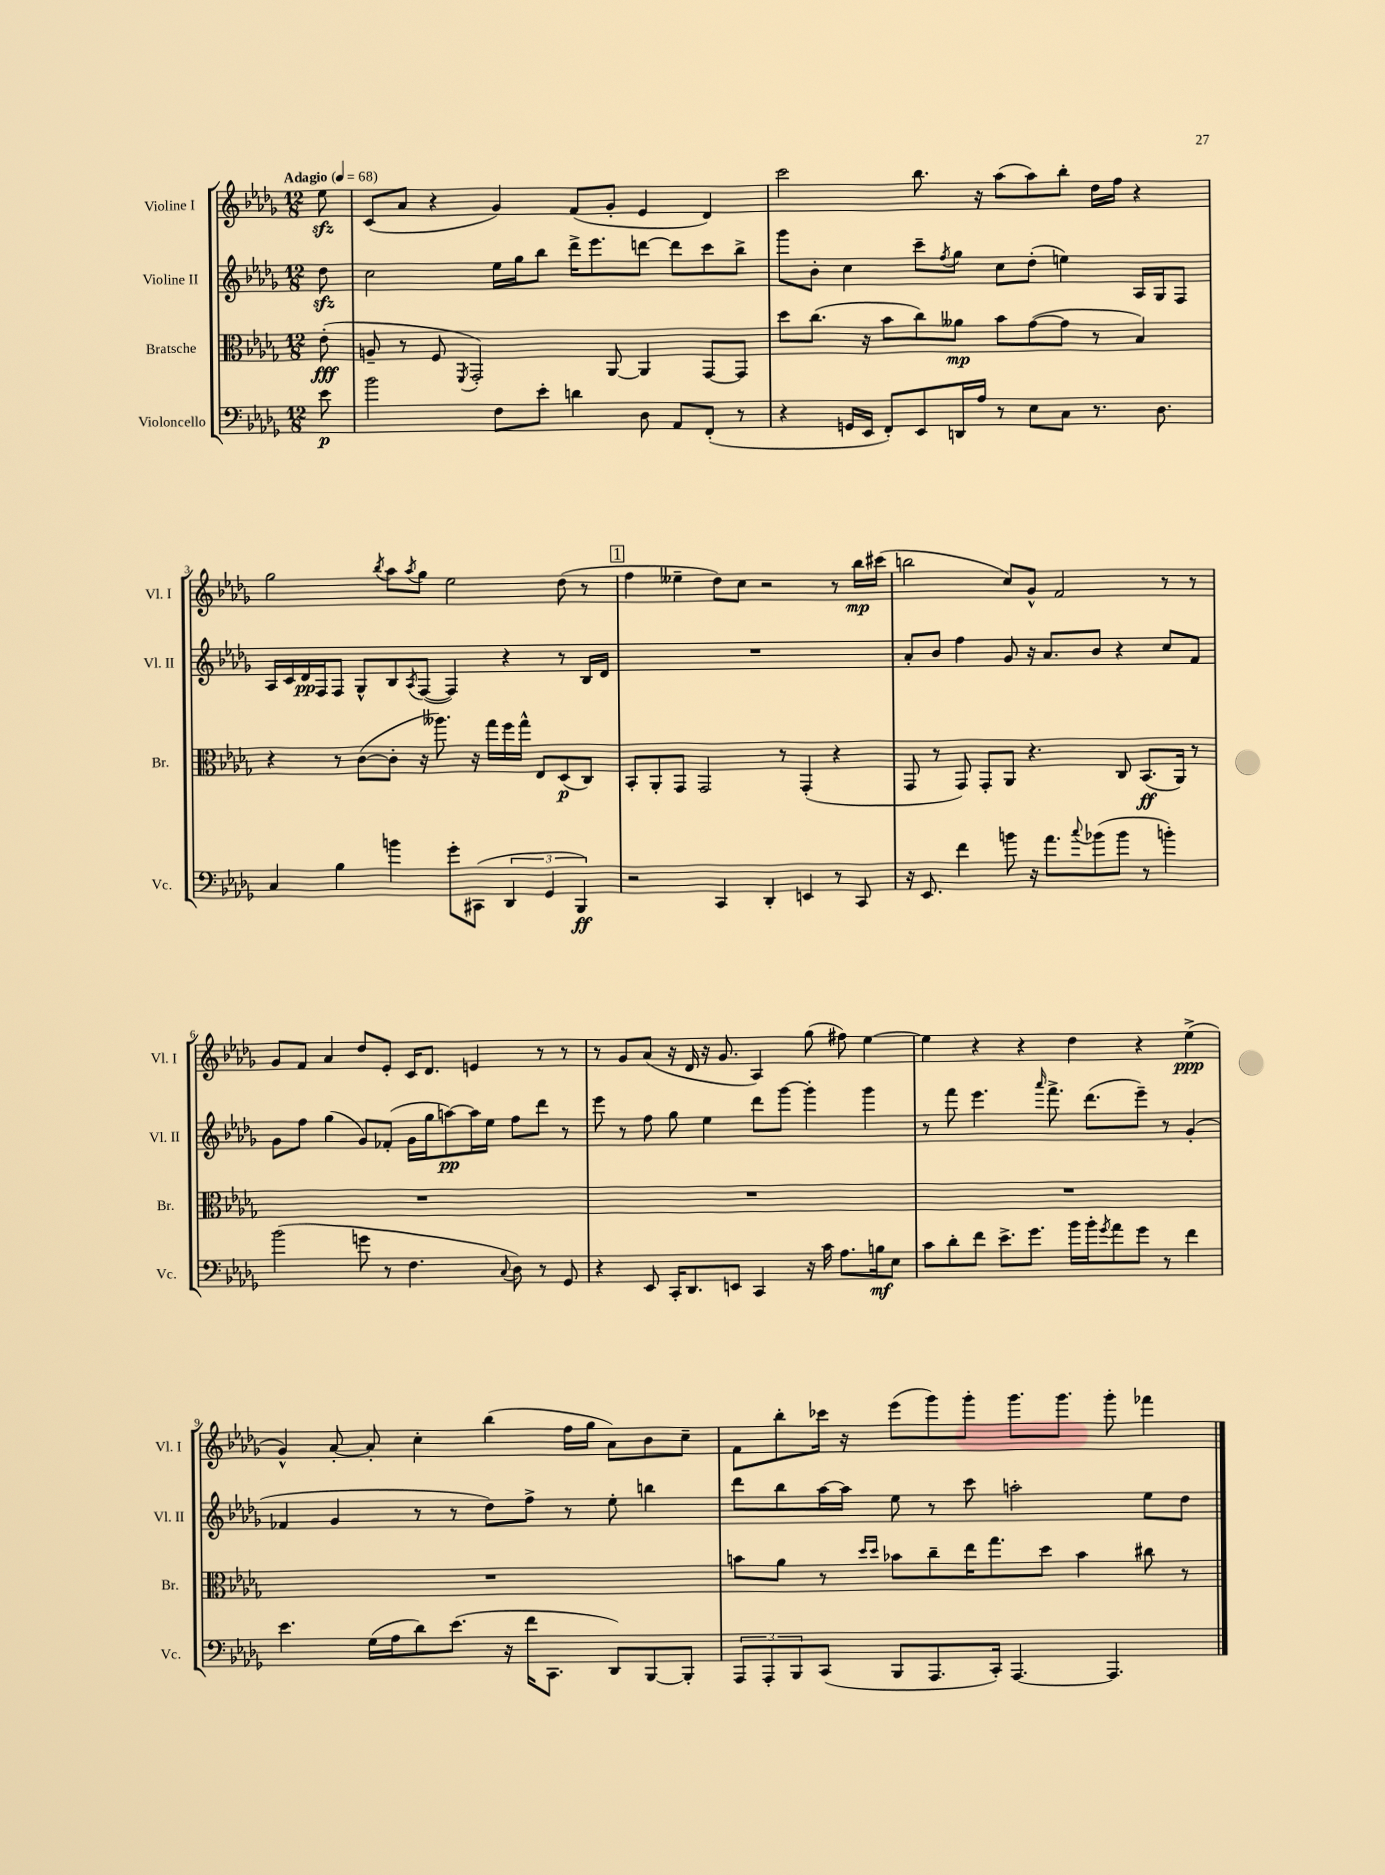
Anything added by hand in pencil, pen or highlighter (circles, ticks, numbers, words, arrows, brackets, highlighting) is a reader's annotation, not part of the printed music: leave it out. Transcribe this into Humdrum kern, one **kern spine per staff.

**kern	**kern	**kern	**kern
*staff4	*staff3	*staff2	*staff1
*clefF4	*clefC3	*clefG2	*clefG2
*k[b-e-a-d-g-]	*k[b-e-a-d-g-]	*k[b-e-a-d-g-]	*k[b-e-a-d-g-]
*M12/8	*M12/8	*M12/8	*M12/8
*MM68	*MM68	*MM68	*MM68
8e-	(8e-'	8dd-	8ee-
=	=	=	=
2b-	8A~	2cc	(8c
.	8r	.	8a-
.	8F	.	4r
.	8qFF	.	.
.	2GG-')	.	.
8F	.	16ee-	4g-)
.	.	16gg-	.
8e-'	.	8bb-	.
4d	.	16ddd-^	(8f
.	.	8.eee-	.
.	[8AA-	.	8g-'
8D-	4AA-]	[8ddd	4e-
8AA-	.	8ddd]	.
(8FF'	[8GG-	8ccc	4d-)
8r	8GG-]	8bb-^	.
=	=	=	=
4r	8dd-	8ggg-	2ccc
.	(8.cc	8b-'	.
16GG	.	4cc	.
16EE-	16r	.	.
8FF')	8b-	.	.
8EE-	8cc)	8ccc~	8.bb-
.	.	8qff	.
16DD	8a--	8gg-	.
16A-	.	.	16r
8r	8b-	8cc	(8aa-
8E-	([8g-	(8dd-'	8aa-)
8C	8g-]	4ee)	8bb-'
8.r	8r	.	16dd-
.	.	.	16ff
.	4B-)	16A-	4r
8.D-	.	16G-	.
.	.	8F	.
=	=	=	=
4C	4r	16A-	2gg-
.	.	16c	.
.	.	16d-	.
.	.	16F	.
4B-	8r	8F	.
.	([8c	8G-^^	.
.	.	.	8qbb-
4b	8c']	8B-	8aa-
.	.	8qA-	8qaa-
.	16r	([8F	8gg-
.	8.aa--)	.	.
8g-'	.	4F])	2ee-
(8CC#	16r	.	.
.	16gg-	.	.
6DD-	16ff	4r	.
.	16gg-^^	.	.
.	8E-	.	.
6GG-	.	.	.
.	(8D-	8r	(8dd-
6BBB-)	.	.	.
.	8C)	16B-	8r
.	.	16d-	.
=	=	=	=
2r	8BB-'	1.r	4ff
.	8AA-'	.	.
.	8GG-	.	4ee--~
.	2GG-	.	.
4CC	.	.	8dd-)
.	.	.	8cc
4DD-'	.	.	2r
.	8r	.	.
4EE	(4GG-'	.	.
8r	4r	.	8r
8CC	.	.	16bb-
.	.	.	(16ccc#
=	=	=	=
16r	8GG-	8a-'	2bb
8.EE-	.	.	.
.	8r	8b-	.
4f	8GG-)	4ff	.
.	8GG-'	.	.
8b	8AA-	8g-	8cc)
16r	4.r	16r	8g-^^
8.a-	.	8.a-	.
.	.	.	2f
8qqcc	.	.	.
(8b-	.	8b-	.
8b-	8C	4r	.
8r	(8.BB-	.	.
4b')	.	8cc	8r
.	16AA-)	.	.
.	8r	8f	8r
=	=	=	=
(2b-	1.r	8g-	8g-
.	.	8ff	8f
.	.	(4gg-	4a-
8g	.	8g-)	8dd-
8r	.	(8f-'	8e-'
4.F	.	16g-	16c
.	.	16gg-	8.d-
.	.	[8aa)	.
.	.	16aa]	4e
.	.	16ee-	.
8qqC	.	.	.
8D-)	.	8ff	.
8r	.	8ddd-	8r
8GG-	.	8r	8r
=	=	=	=
4r	1.r	8eee-	8r
.	.	8r	8g-
8EE-	.	8ff	(8a-
16CC'	.	8gg-	16r
8.DD-	.	.	16d-
.	.	4ee-	16r
.	.	.	8.g-
8EE	.	.	.
4CC	.	8ddd-	4A-)
.	.	[8ggg-	.
16r	.	4ggg-']	(8gg-
16c	.	.	.
8.A-	.	.	8ff#)
.	.	4ggg-	[4ee-
16B	.	.	.
8E-	.	.	.
=	=	=	=
8c	1.r	8r	4ee-]
8d-'	.	8fff	.
8f	.	4.eee-	4r
8.e-^	.	.	.
.	.	.	4r
8.g-	.	.	.
.	.	16qqaaa-	.
.	.	8.fff^	.
16b-	.	.	4dd-
16b-'	.	(8.ddd-	.
8qg-	.	.	.
8a-	.	.	.
8g-	.	8eee-~)	4r
8r	.	8r	.
4f	.	(4g-'	(4ee-^
=	=	=	=
4.e-	1.r	4f-	4g-^^)
.	.	4g-	[8a-'
(16G-	.	.	8a-']
16A-	.	.	.
8d-)	.	8r	4cc'
(8.e-	.	8r	.
.	.	8dd-)	(4bb-
16r	.	.	.
16f	.	8ff^	.
8.CC	.	.	.
.	.	8r	16ff
.	.	.	16gg-
8DD-)	.	8ee-'	8a-)
[8BBB-	.	4bb	8b-
8BBB-']	.	.	8cc~
=	=	=	=
12AAA-	8b	8ddd-	8f
12AAA-'	.	.	.
.	8a-	8bb-	8bb-'
12BBB-	.	.	.
(8CC	8r	[16aa-	16ccc-
.	.	16aa-]	16r
.	16qqdd-	.	.
.	16qqdd-	.	.
8BBB-	8b-	8ee-	(8eee-
8.AAA-	8cc~	8r	8ggg-)
.	16ee-	8ccc	8ggg-'
16CC')	8.gg-	.	.
[4.AAA-	.	2aa'	8.ggg-
.	8dd-	.	.
.	.	.	8.ggg-
.	4b-	.	.
4.AAA-]	.	.	8ggg-'
.	8cc#	8ee-	4fff-
.	8r	8dd-	.
==	==	==	==
*-	*-	*-	*-
